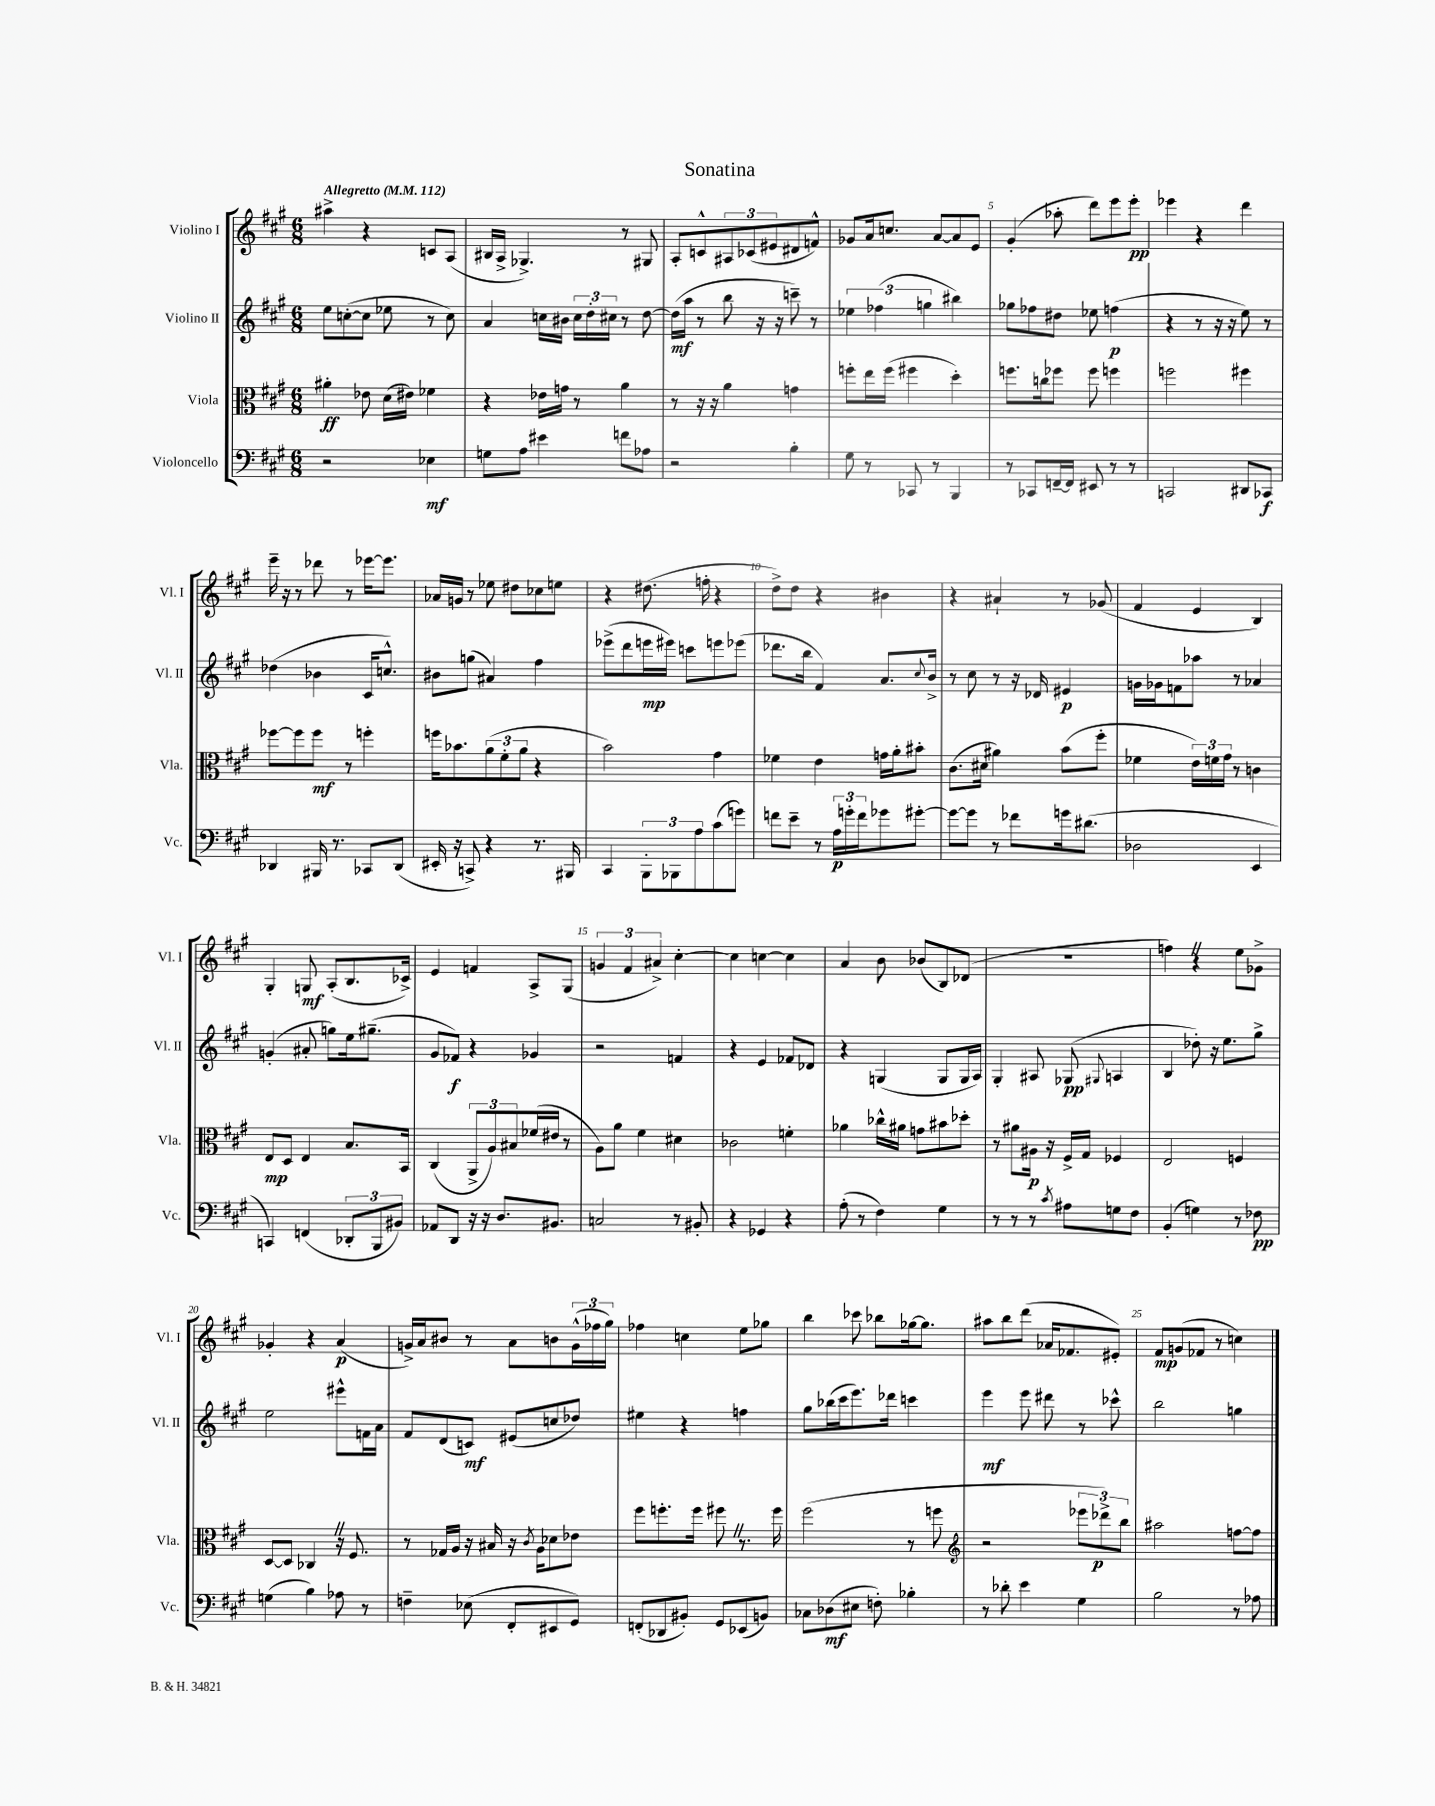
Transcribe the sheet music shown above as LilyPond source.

\header { title = "Sonatina" }
<<
\new StaffGroup <<
\new Staff = "s0" \with { instrumentName = "Violino I" shortInstrumentName = "Vl. I" } {
    \clef treble \key a \major \numericTimeSignature \time 6/8 \tempo "Allegretto" 4 = 112
    ais''4-> r4 c'8 a8( |
    bis16 a16-> ges4.->) r8 gis8 |
    a8-. c'8-^ \tuplet 3/2 { ais8 ces'8( eis'8 } dis'8 f'8-^) |
    ges'8 a'16 c''8. a'8~ a'8 e'8 |
    gis'4-.( aes''8-. d'''8) e'''8 e'''8-.\pp |
    ees'''4 r4 d'''4 |
    e'''16-- r16 r8 des'''8 r8 ees'''16~ ees'''8. |
    aes'16 g'16 r8 ees''8 dis''8 ces''8 e''8 |
    r4 dis''8.( f''16-. r4 |
    d''8->) d''8 r4 bis'4 |
    r4 ais'4-! r8 ges'8( |
    fis'4 e'4 b4) |
    gis4-. g8\mf a8-.( b8. ces'16->) |
    e'4 f'4 a8-> gis8( |
    \tuplet 3/2 { g'4 fis'4 ais'4->) } cis''4~-. |
    cis''4 c''4~ c''4 |
    a'4 b'8 bes'8( b8) des'8( |
    R2. |
    f''4) \once \override BreathingSign.text = \markup { \musicglyph "scripts.caesura.straight" } \breathe r4 e''8 ges'8-> |
    ges'4-. r4 a'4\p( |
    g'16->) a'16 bis'8 r8 a'8 b'8 \tuplet 3/2 { g'16-^( fes''16 gis''16) } |
    fes''4 c''4 e''8 ges''8 |
    b''4 ces'''8 bes''8 ges''16~ ges''8. |
    ais''8 b''8 d'''8( aes'16 fes'8. eis'8-.) |
    fis'8\mp g'8( fes'8 r8 c''4) \bar "|." |
}
\new Staff = "s1" \with { instrumentName = "Violino II" shortInstrumentName = "Vl. II" } {
    \clef treble \key a \major \numericTimeSignature \time 6/8
    e''8 c''8~-.( c''8 ees''8 r8 c''8) |
    a'4 c''16 bis'16 \tuplet 3/2 { c''16 d''16-. cis''16 } r8 d''8~ |
    d''16\mf( a''16 r8 b''8 r16 r16 c'''8--) r8 |
    \tuplet 3/2 { ees''4 fes''4( g''4 } bis''4) |
    ges''8 fes''8 dis''8 ees''8 f''4\p( |
    r4 r8 r16 r16 e''8) r8 |
    des''4( bes'4 cis'16 c''8.-^) |
    bis'8 g''8( ais'4) fis''4 |
    ees'''8->( d'''8 e'''16\mp eis'''16) c'''8 e'''8 ees'''8( |
    des'''8. b''16 fis'4) a'8. \appoggiatura { cis''8 } b'16-> |
    r8 cis''8 r8 r16 des'16 eis'4\p |
    g'16 ges'16 f'8 aes''8 r8 aes'4 |
    g'4-.( ais'8-. g''8) e''16 gis''8.--( |
    gis'8 fes'8\f) r4 ges'4 |
    r2 f'4 |
    r4 e'4 fes'8 des'8 |
    r4 g4( g8 g16 a16) |
    gis4-. ais8 ges8\pp( \appoggiatura { gis8 } a4 |
    b4 des''8-.) r16 e''8. gis''8-> |
    e''2 eis'''8-^ f'16 a'16 |
    fis'8 d'8( c'8\mf) eis'8( c''8 des''8) |
    eis''4 r4 f''4 |
    gis''8 bes''16( cis'''16 e'''8.) des'''16 c'''4 |
    e'''4\mf e'''8 dis'''8 r8 ces'''8-^ |
    b''2 g''4 \bar "|." |
}
\new Staff = "s2" \with { instrumentName = "Viola" shortInstrumentName = "Vla." } {
    \clef alto \key a \major \numericTimeSignature \time 6/8
    ais'4-.\ff ees'8 d'16( eis'16) fes'4 |
    r4 ees'16 g'16 r8 a'4 |
    r8 r16 r16 a'4 g'4 |
    f''8-. e''16 f''16( fis''4 d''4-.) |
    f''8. c''16 fes''8 fes''8 f''4 |
    f''2 fis''4 |
    fes''8~ fes''8 fes''8\mf r8 f''4-. |
    f''16 bes'8. \tuplet 3/2 { a'8( fis'8-. a'8 } r4 |
    b'2) gis'4 |
    fes'4 e'4 g'16 a'16-. bis'8-. |
    cis'8.( dis'16 ais'4) b'8( fis''8-. |
    fes'4 \tuplet 3/2 { e'16) f'16 gis'16 } r8 c'4 |
    e8\mp d8 e4 b8. b,16 |
    cis4( \tuplet 3/2 { a,8-> a8) bis8 } fes'16( eis'16 r8 |
    a8) a'8 fis'4 dis'4 |
    ces'2 f'4-. |
    aes'4 ces''16-^ ais'16 g'8 bis'8 des''8-. |
    r8 ais'8 ais16\p r16 fis16-> gis16 fes4 |
    e2 f4 |
    d8~ d8 ces4 \once \override BreathingSign.text = \markup { \musicglyph "scripts.caesura.straight" } \breathe r16 fis8. |
    r8 ges16 a16 r16 bis16 r16 \acciaccatura { cis'8 } a16 des'8 ees'8 |
    fis''8 f''8.-. f''16 fis''8 \once \override BreathingSign.text = \markup { \musicglyph "scripts.caesura.straight" } \breathe r8. fis''16 |
    fis''2( r8 f''8 |
    \clef treble r2 \tuplet 3/2 { ees'''8 des'''8->\p) b''8 } |
    ais''2 f''8~ f''8 \bar "|." |
}
\new Staff = "s3" \with { instrumentName = "Violoncello" shortInstrumentName = "Vc." } {
    \clef bass \key a \major \numericTimeSignature \time 6/8
    r2 ees4\mf |
    g8 a8 eis'4 f'8 aes8 |
    r2 b4-. |
    gis8 r8 ces,8 r8 b,,4 |
    r8 ces,8 f,16~-- f,16 eis,8 r8 r8 |
    c,2 dis,8 ces,8\f |
    des,4 bis,,16 r8. ces,8 des,8( |
    eis,16-. r16 c,8->) r4 r8. bis,,16 |
    cis,4 \tuplet 3/2 { b,,8-. bes,,8 a8 } cis'8( g'8) |
    f'8 e'8-- r8 \tuplet 3/2 { a16\p g'16-. f'16 } ges'8 gis'8~-. |
    gis'8~ gis'8 r8 fes'8 g'16 dis'8.( |
    des2 e,4 |
    c,4) f,4( \tuplet 3/2 { des,8-. b,,8 bis,8) } |
    aes,8 d,8 r16 r16 d8. bis,8. |
    c2 r8 bis,8-. |
    r4 ges,4 r4 |
    a8-.( r8 fis4) gis4 |
    r8 r8 r8 \acciaccatura { cis'8 } ais8 g8 fis8 |
    b,4-.( g4) r8 fes8\pp |
    g4( b4) aes8 r8 |
    f4-- ees8( fis,8-. eis,8 gis,8) |
    f,8-.( des,8 bis,8-.) gis,8 ees,8( b,8) |
    ces8 des8\mf( eis8 f8-.) bes4-. |
    r8 des'8-. e'4 gis4 |
    b2 r8 aes8 \bar "|." |
}
>>
>>
\layout { \context { \Score \override BarNumber.break-visibility = ##(#f #t #t) barNumberVisibility = #(every-nth-bar-number-visible 5) } }
